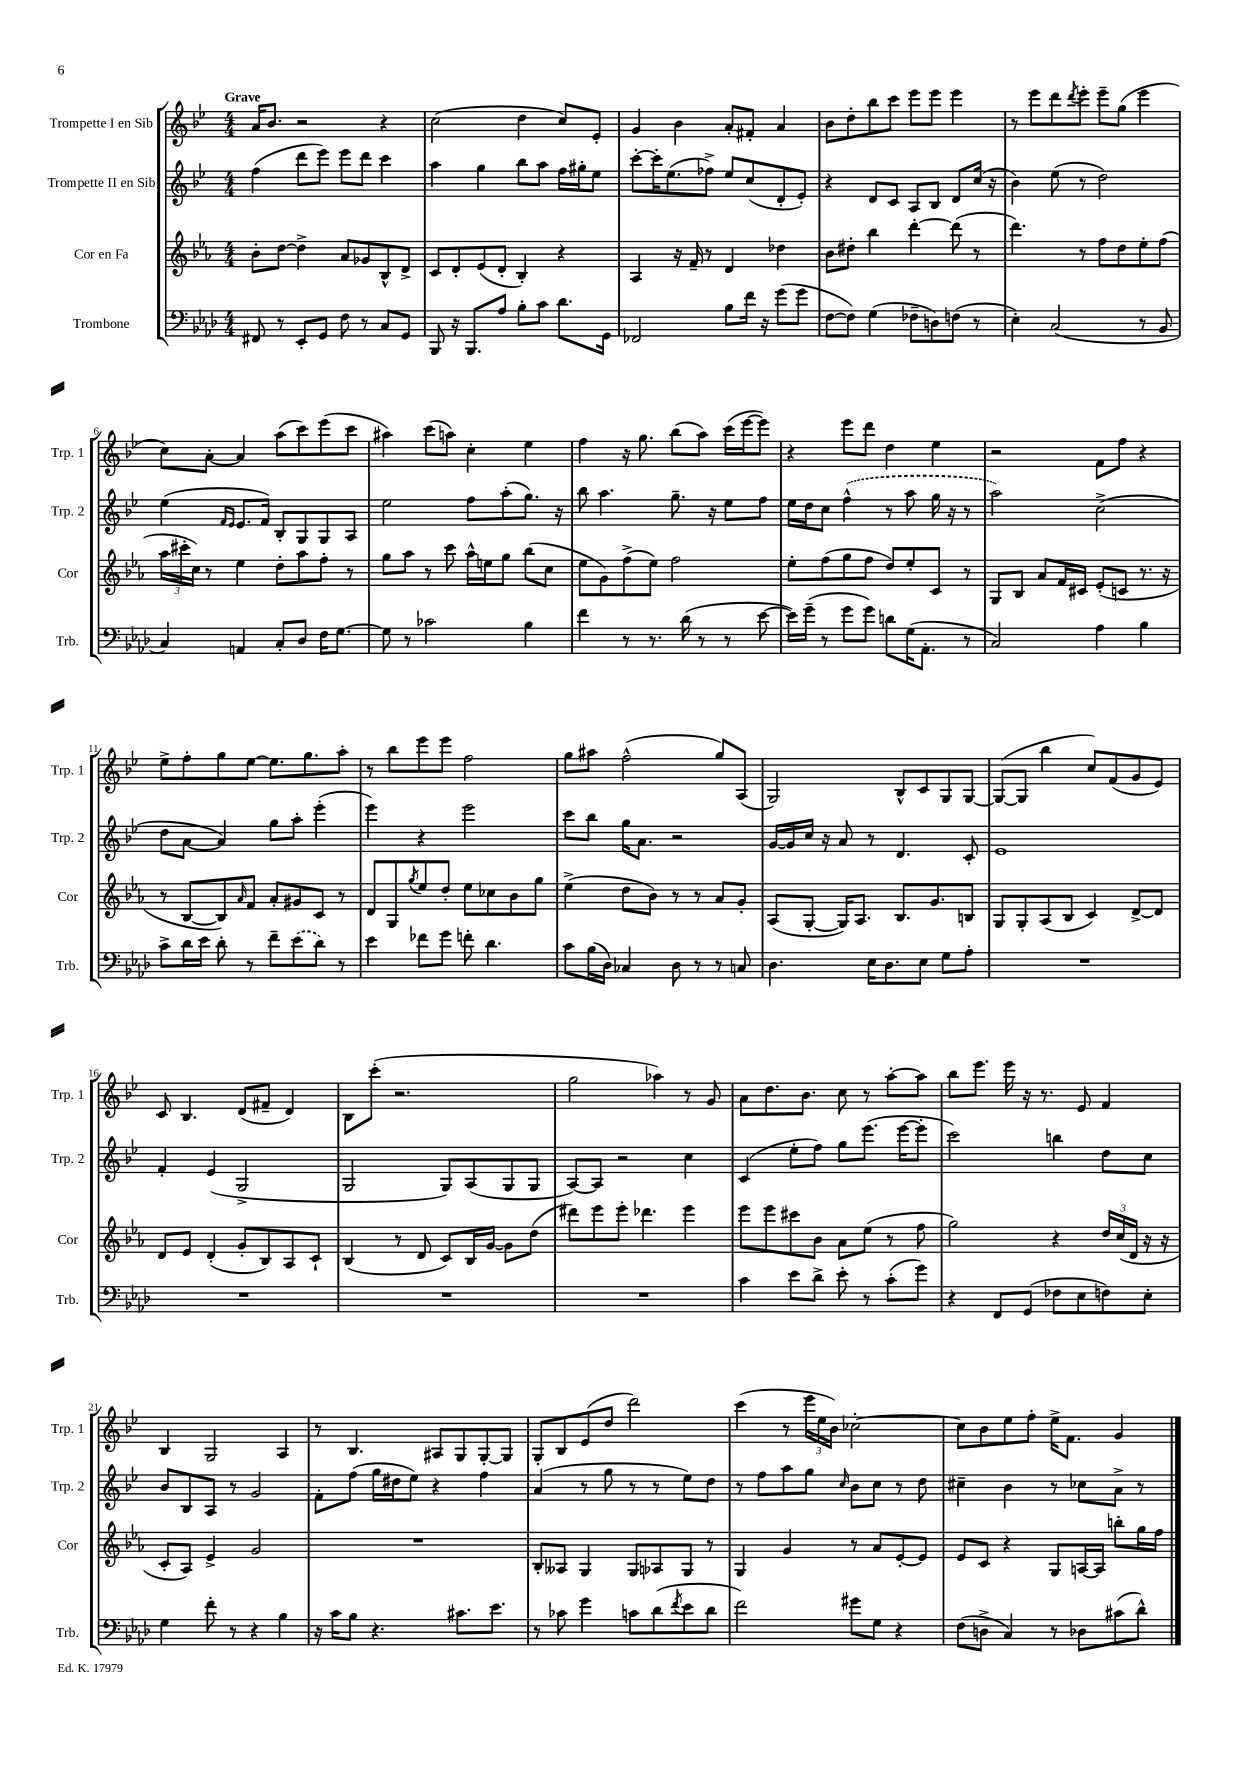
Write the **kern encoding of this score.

**kern	**kern	**kern	**kern
*part4	*part3	*part2	*part1
*staff4	*staff3	*staff2	*staff1
*I"Trombone	*I"Cor en Fa	*I"Trompette II en Sib	*I"Trompette I en Sib
*I'Trb.	*I'Cor	*I'Trp. 2	*I'Trp. 1
*clefF4	*clefG2	*clefG2	*clefG2
*k[b-e-a-d-]	*k[b-e-a-]	*k[b-e-]	*k[b-e-]
*M4/4	*M4/4	*M4/4	*M4/4
=1	=1	=1	=1
!	!	!	!LO:TX:a:B:t=Grave
8FF#X/	8b-'\L	(4ff\	16a/KL
.	.	.	8.b-/J
8r	[8dd\J	.	.
8EE-'/L	4dd^\]	8ddd\L	2r
8GG/J	.	8eee-\J)	.
8F\	8a-/L	8eee-\L	.
8r	8g-X/	8ddd\J	.
8C/L	8B-^^/	4ccc\	4r
8GG/J	8d^/J	.	.
=2	=2	=2	=2
8BBB-/	8c/L	4aa\	(2cc\
16r	8d'/	.	.
8.BBB-/L	.	.	.
.	(8e-/	4gg\	.
8A-/J	8d'/J	.	.
8B-'\L	4B-'/)	8bb-\L	4dd\
8c\J	.	8aa\J	.
8.d-\L	4r	16ff\LL	8cc/L)
.	.	16gg#X'\J	.
.	.	8ee-\J	8e-'/J
16GG\Jk	.	.	.
=3	=3	=3	=3
2FF-X/	4A-/	[8ccc'\L	4g/
.	.	16ccc'\K]	.
.	.	(8.ee-\	.
.	16r	.	4b-\
.	16f~/	.	.
.	8r	8ff-X^\J)	.
8B-\L	4d/	8ee-/L	8a'/L
16f\Jk	.	(8cc/	8f#X'/J
16r	.	.	.
(8g\L	4dd-X\	8d'/	4a/
8g\J	.	8e-'/J)	.
=4	=4	=4	=4
[8F\L	8b-\L	4r	8b-\L
8F\J])	8dd#X'\J	.	8dd'\
(4G\	4bb-\	8d/L	8bb-\
.	.	8c/J	8ccc\J
8F-X~\L	[4ddd'\	8A/L	8eee-\L
8Dn\)	.	8B-/J	8eee-\J
(8Fn\J	(8ddd\]	8d/L	4eee-\
8r	8r	(16cc/Jk	.
.	.	16r	.
=5	=5	=5	=5
4E-'\)	4.ddd\)	4b-\)	8r
.	.	.	8eee-\L
(2C/	.	(8ee-\	8ddd\
.	.	.	8qddd/
.	8r	8r	8eee-'\J
.	8ff\L	2dd\)	8eee-~\L
.	8dd\	.	(8gg\J
8r	8ee-'\	.	4eee-\
8BB-/	(8ff\J	.	.
!!LO:LB:g=z
=6	=6	=6	=6
4C/)	24aa-\LL	(4ee-\	8cc\L)
.	24ccc#X'\	.	.
.	24cc\JJ)	.	.
.	8r	.	[8a'\J
.	.	16qqf/LL	.
.	.	16qqe-/JJ	.
4AAn/	4ee-\	8.e-/L	4a/]
.	.	16f/Jk)	.
8C'/L	8dd'\L	8B-'/L	(8aa\L
8D-/J	8aa-\	8G/	8ccc\)
16F\KL	8ff'\J	8G/	(8eee-\
[8.G\J	.	.	.
.	8r	8A/J	8ccc\J
=7	=7	=7	=7
8G\]	8gg\L	2ee-\	4aa#X\)
8r	8aa-\J	.	.
2c-X\	8r	.	(8ccc\L
.	8ccc\	.	8aan\J)
.	16aa-^^\LL	8ff\L	4cc'\
.	16een\J	.	.
.	8gg\J	(8aa'\	.
4B-\	(8bb-\L	8.gg\J)	4ee-\
.	8cc\J	.	.
.	.	16r	.
=8	=8	=8	=8
4f\	8ee-\L	8bb-\	4ff\
.	8g\)	4.aa\	.
8r	(8ff^\	.	16r
.	.	.	8.gg\
8.r	8ee-\J)	.	.
.	2ff\	8.gg~\	(8bb-\L
(16d-\	.	.	.
8r	.	.	8aa\J)
.	.	16r	.
8r	.	8ee-\L	(16ccc\LL
.	.	.	[16eee-\J
[8e-\	.	8ff\J	8eee-\J])
=9	=9	=9	=9
16e-\LL])	8ee-'\L	16ee-\LL	4r
(16g~\JJ	.	16dd\J	.
8r	(8ff\	8cc\J	.
8g\L	8gg\	(4ff^^\	8eee-\L
8g\J)	8ff\J	.	8ddd\J
8dn\L	8dd/L)	8r	4dd\
(16G\K	8ee-'/	8aa\	.
8.AA-'\J	.	.	.
.	8c/J	16gg\	4ee-\
.	.	16r	.
8r	8r	8r	.
=10	=10	=10	=10
2C/)	8G/L	2aa\)	2r
.	8B-/J	.	.
.	8a-/L	.	.
.	16f/L	.	.
.	16c#X/JJ	.	.
4A-\	(8e-'/L	(2cc^\	8f\L
.	8cn/J	.	8ff\J
4B-\	8.r	.	4r
.	16r	.	.
!!LO:LB:g=z
=11	=11	=11	=11
8c^\L	8r	8dd\L	8ee-^\L
16d-\L	[8B-/L	[8a\J	8ff'\
16e-\JJ	.	.	.
8d-'\	8B-/])	4a/])	8gg\
.	16qqa-/	.	.
8r	8f/J	.	[8ee-\J
8f~\L	8a-'/L	8gg\L	8.ee-\L]
(8e-\	8g#X/	8aa'\J	.
.	.	.	8.gg\
8d-\J)	8c/J	(4eee-'\	.
8r	8r	.	8aa'\J
=12	=12	=12	=12
4e-\	8d/L	4eee-\)	8r
.	8G/	.	8bb-\L
.	8qgg/	.	.
8f-X\L	8ee-/	4r	8eee-\
8g\J	8dd'/J	.	8eee-\J
8fn'\	8ee-\L	2eee-\	2ff\
4.d-\	8cc-X\	.	.
.	8b-\	.	.
.	8gg\J	.	.
=13	=13	=13	=13
8c\L	(4ee-^\	8ccc\L	8gg\L
(16B-\L	.	8bb-\J	8aa#X\J
16D-\JJ)	.	.	.
4C-X/	8dd\L	16gg\KL	(2ff^^\
.	.	8.a\J	.
.	8b-\J)	.	.
8D-\	8r	2r	.
8r	8r	.	.
8r	8a-/L	.	8gg/L)
8Cn/	8g'/J	.	(8A/J
=14	=14	=14	=14
4.D-\	(8A-/L	[16g/LL	2G/)
.	.	16g/]	.
.	[8G'/J	16cc/JJ	.
.	.	16r	.
.	16G/KL])	8a/	.
.	8.A-/J	.	.
16E-\KL	.	8r	.
8.D-\	.	.	.
.	8.B-/L	4.d/	8B-^^/L
8E-\J	.	.	8c/
.	8.g/	.	.
8G\L	.	.	8G/
8A-'\J	8Bn/J	8c'/	[8G/J
=15	=15	=15	=15
1r	8G/L	1e-	(8G/L_
.	8G'/	.	8G/J]
.	(8A-/	.	4bb-\
.	8B-/J	.	.
.	4c/)	.	8cc/L)
.	.	.	(8f/
.	[8d^/L	.	8g/
.	8d/J]	.	8e-/J)
!!LO:LB:g=z
=16	=16	=16	=16
1r	8d/L	4f'/	8c/
.	8e-/J	.	4.B-/
.	(4d'/	(4e-/	.
.	8g'/L	2G^/	(8d/L
.	8B-/)	.	8f#X~/J
.	8A-/	.	4d/)
.	8c`/J	.	.
=17	=17	=17	=17
1r	(4B-/	2G/	8B-\L
.	.	.	(8ccc'\J
.	8r	.	2.r
.	8d/	.	.
.	8c/L)	8G/L)	.
.	16B-/L	(8A/	.
.	[16g/JJ	.	.
.	8g\L]	8G/	.
.	(8dd\J	8G/J	.
=18	=18	=18	=18
1r	8ddd#X\L)	[8A/L)	2gg\
.	8eee-\	8A/J]	.
.	8eee-'\J	2r	.
.	4.ddd-X\	.	.
.	.	.	4aa-X\)
.	4eee-\	4cc\	8r
.	.	.	8g/
=19	=19	=19	=19
4c\	8eee-\L	(4c/	8a\L
.	8eee-\	.	8.dd\
8e-\L	8ccc#X\	8ee-'\L	.
.	.	.	8.b-\J
8d-^\J	8b-\J	8ff\J)	.
8e-'\	8a-\L	8gg\L	8cc\
8r	(8ee-\J	(8.eee-\J	8r
(8c'\L	8r	.	[8aa'\L
.	.	[16eee-\KL	.
8g\J)	8ff\	8eee-'\J]	8aa\J]
=20	=20	=20	=20
4r	2gg\)	2ccc\)	8bb-\L
.	.	.	8.eee-\J
8FF/L	.	.	.
.	.	.	16eee-\
(8GG/J	.	.	16r
.	.	.	8.r
8F-X\L	4r	4bbn\	.
8E-\	.	.	8e-/
8Fn\)	24dd/LL	8dd\L	4f/
.	(24cc/	.	.
.	24d/JJ	.	.
8E-'\J	16r	8cc\J	.
.	16r	.	.
!!LO:LB:g=z
=21	=21	=21	=21
4G\	8c'/L	8b-/L	4B-/
.	8A-/J)	8B-/	.
8f'\	4e-^/	8A/J	2G/
8r	.	8r	.
4r	2g/	2g/	.
4B-\	.	.	4A/
=22	=22	=22	=22
16r	1r	8f'\L	8r
16c\KL	.	.	.
8B-\J	.	(8ff\J	4.B-/
4.r	.	16gg\LL	.
.	.	16dd#X\J	.
.	.	8ee-\J)	.
.	.	4r	8A#X/L
8.c#X\L	.	.	8G/
.	.	4ff\	[8G'/
8.e-\J	.	.	.
.	.	.	8G/J]
=23	=23	=23	=23
8r	8B-'/L	(4a/	8G'/L
8c-X\	8A--X/J	.	8B-/
4g\	4G/	8r	(8e-/
.	.	8gg\	8dd/J
8cn\L	8G/L	8r	2ddd\)
(8d-\	8A-X/	8r	.
8qf/	.	.	.
8e-\	8G/J	8ee-\L)	.
8d-\J	8r	8dd\J	.
=24	=24	=24	=24
2f\)	4G/	8r	(4ccc\
.	.	8ff\L	.
.	4g/	8aa\	8r
.	.	8gg\J	24eee-\LL
.	.	.	24ee-\
.	.	.	24b-\JJ)
.	.	16qqcc/	.
8g#X\L	8r	8b-\L	[2cc-X'\
8G\J	8a-/L	8cc\J	.
4r	[8e-'/	8r	.
.	8e-/J]	8dd\	.
=25	=25	=25	=25
(8F\L	8e-/L	4cc#X~\	8cc-\L]
8Dn^\J	8c/J	.	8b-\
4C/)	4r	4b-\	8ee-\
.	.	.	8ff'\J
8r	8G/L	8r	16ee-^\KL
.	.	.	8.f\J
8D-X\L	[16An/L	8cc-X\L	.
.	16A/JJ]	.	.
(8c#X\	8bbn'\L	8a^\J	4g/
8d-^^\J)	16gg\L	8r	.
.	16ff\JJ	.	.
==	==	==	==
*-	*-	*-	*-
